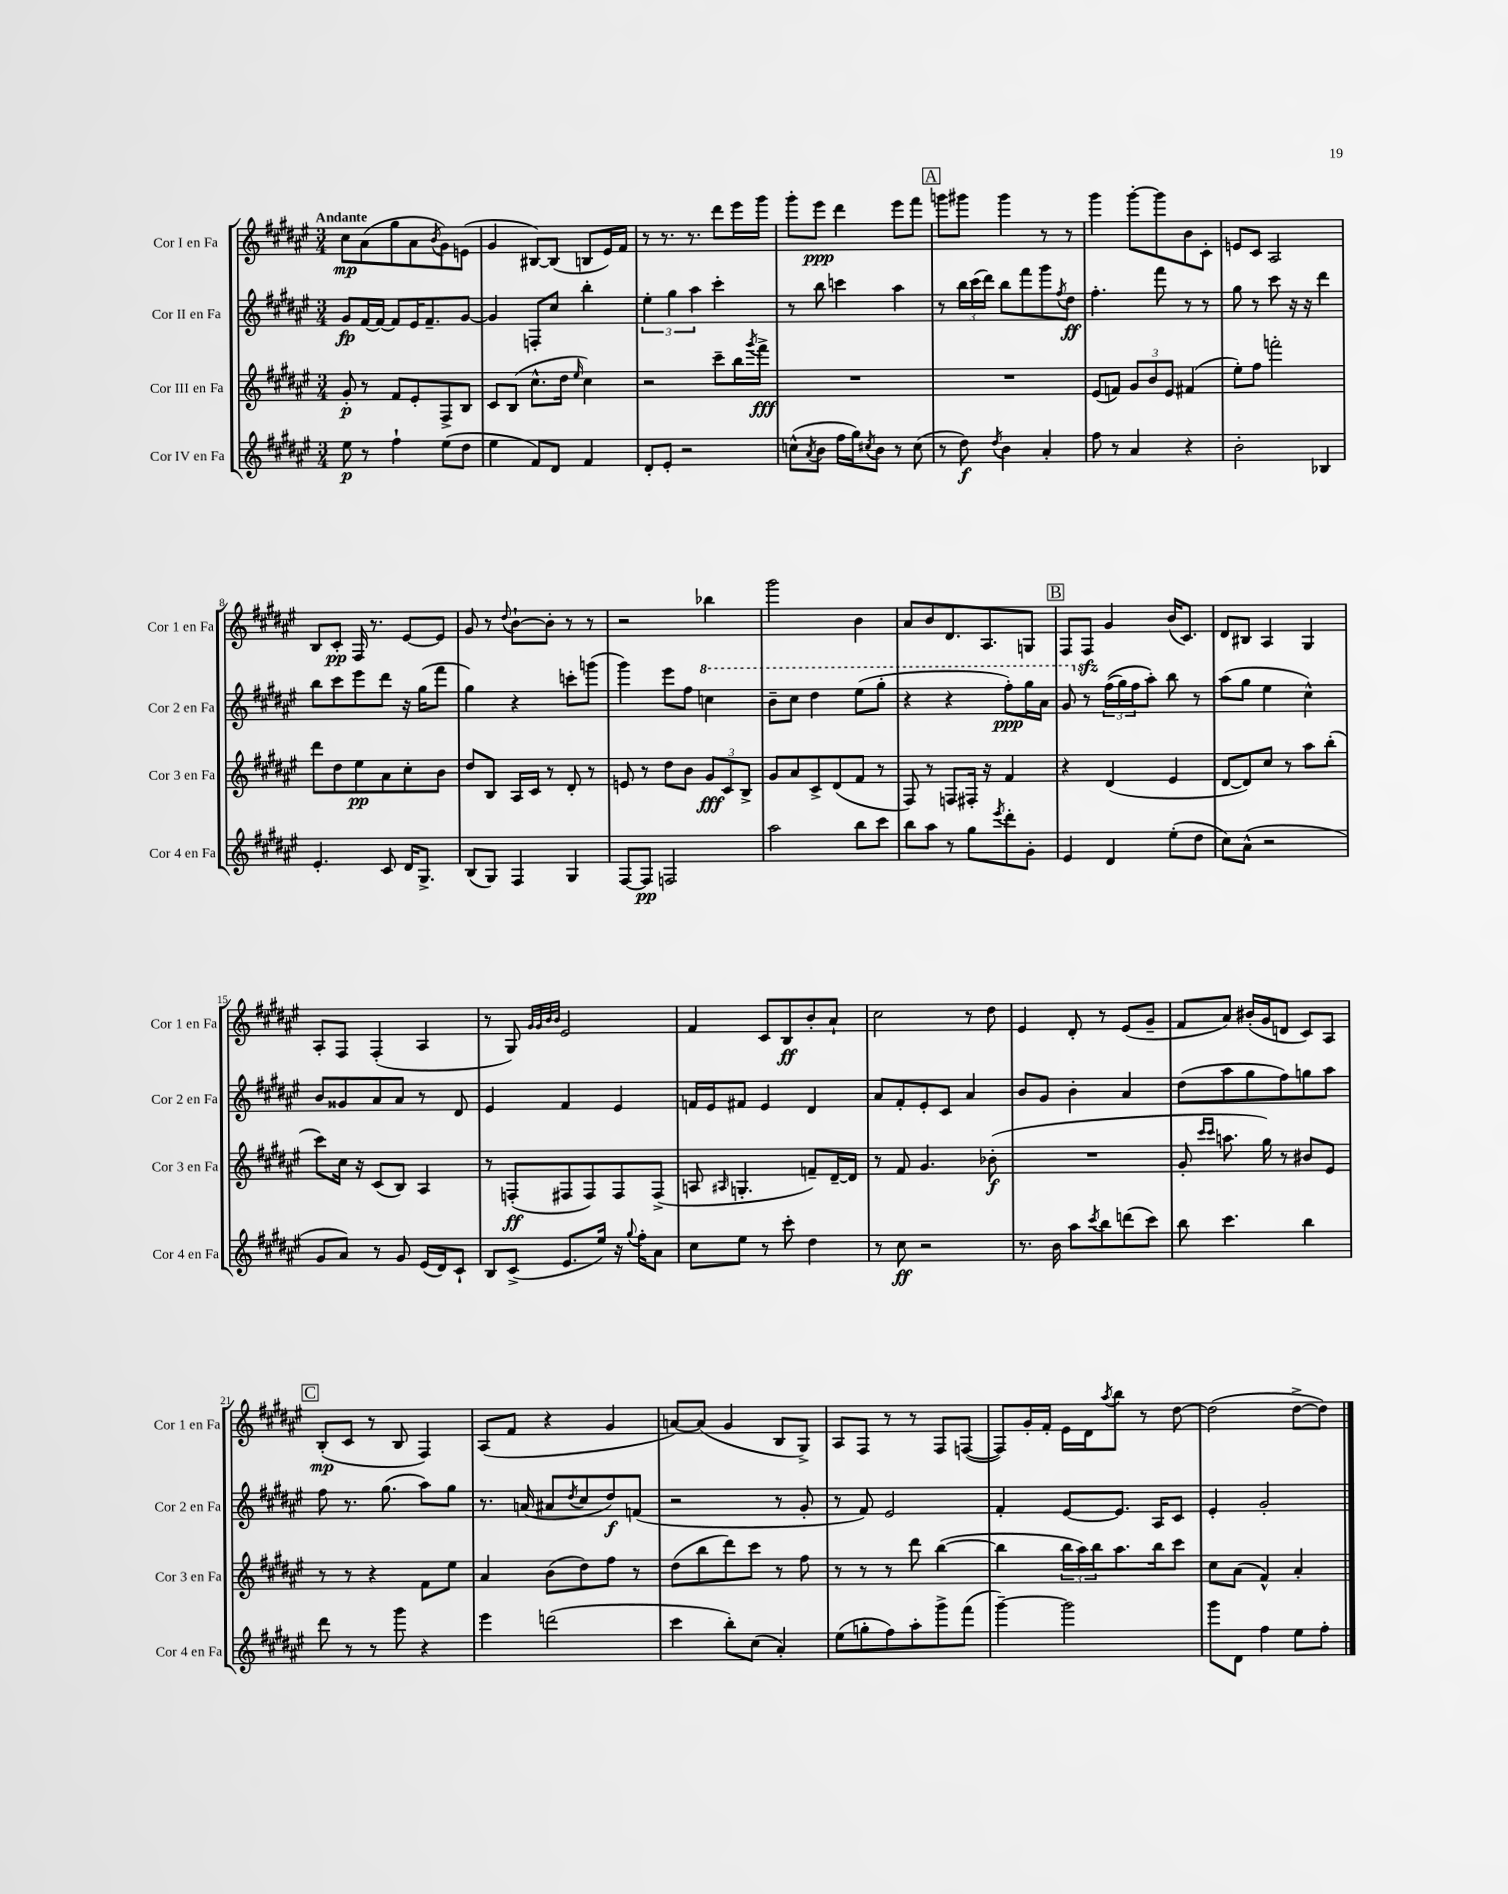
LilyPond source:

<<
\new StaffGroup <<
\new Staff = "s0" \with { instrumentName = "Cor I en Fa" shortInstrumentName = "Cor 1 en Fa" } {
    \clef treble \key fis \major \numericTimeSignature \time 3/4 \tempo "Andante"
    cis''8\mp ais'8( gis''8 ais'8 \acciaccatura { b'8 } gis'8) e'8( |
    gis'4 bis8~) bis8( b8 eis'16) fis'16 |
    r8 r8. r8. dis'''8 eis'''16 gis'''16 |
    gis'''8-. eis'''8\ppp dis'''4 eis'''8 fis'''8 |
    \mark \markup { \box "A" } g'''8 gis'''8 gis'''4 r8 r8 |
    gis'''4 gis'''8~-. gis'''8 b'8 cis'8-. |
    e'8 cis'8 ais2 |
    b8 cis'8-.\pp fis16 r8. eis'8~ eis'8 |
    gis'8 r8 \appoggiatura { dis''8 } b'8~-! b'8-. r8 r8 |
    r2 bes''4 |
    gis'''2 b'4 |
    ais'8 b'8 dis'8. ais8. g8 |
    \mark \markup { \box "B" } fis8 fis8\sfz gis'4 b'16( cis'8.) |
    dis'8 bis8 ais4 gis4 |
    ais8-. fis8 fis4-.( ais4 |
    r8 gis8) \grace { gis'32 gis'32 b'32 b'32 } eis'2 |
    fis'4 cis'8 b8\ff b'8-. ais'8-! |
    cis''2 r8 dis''8 |
    eis'4 dis'8-. r8 eis'8( gis'8-- |
    fis'8 ais'8) bis'16-.( gis'16 d'8 cis'8) ais8 |
    \mark \markup { \box "C" } b8-.\mp( cis'8 r8 b8 fis4) |
    ais8( fis'8 r4 gis'4 |
    a'8~) a'8( gis'4 b8 gis8->) |
    ais8 fis8 r8 r8 fis8 f8~( |
    f8) gis'16-. fis'16-. eis'16 dis'16 \acciaccatura { ais''8 } b''8 r8 dis''8~ |
    dis''2( dis''8~-> dis''8) \bar "|." |
}
\new Staff = "s1" \with { instrumentName = "Cor II en Fa" shortInstrumentName = "Cor 2 en Fa" } {
    \clef treble \key fis \major \numericTimeSignature \time 3/4
    gis'8\fp fis'16~ fis'16~ fis'8 eis'16 fis'8.-- gis'8~ |
    gis'4 f8-. cis''8 b''4-. |
    \tuplet 3/2 { eis''4-. gis''4 ais''4 } cis'''4-. |
    r8 b''8 c'''4 ais''4 |
    \mark \markup { \box "A" } r8 \tuplet 3/2 { b''16 cis'''16( dis'''16) } b''8 fis'''8 gis'''8 \acciaccatura { fis''8 } dis''8\ff |
    fis''4.-. fis'''8 r8 r8 |
    gis''8 r8 cis'''8 r16 r16 dis'''4 |
    b''8 cis'''8 eis'''8 dis'''8 r16 gis''16( fis'''8 |
    gis''4) r4 c'''8-. g'''8( |
    gis'''4) eis'''8 fis''8 \ottava #1 c'''4 |
    b''8-- cis'''8 dis'''4 eis'''8( gis'''8-. |
    r4 r4 fis'''8-.\ppp) gis'''16 ais''16 |
    \mark \markup { \box "B" } gis''8 \ottava #0 r8 \tuplet 3/2 { fis''16(\( gis''16) fis''16 } ais''8-.\) b''8 r8 |
    ais''8( gis''8 eis''4 cis''4-^) |
    b'8 gisis'8 ais'8 ais'8 r8 dis'8 |
    eis'4 fis'4 eis'4 |
    f'16 eis'16 fis'8 eis'4 dis'4 |
    ais'8 fis'8-. eis'8-. cis'8 ais'4 |
    b'8 gis'8 b'4-. ais'4 |
    dis''8( ais''8 gis''8 fis''8) g''8 ais''8 |
    \mark \markup { \box "C" } fis''8 r8. gis''8.( ais''8) gis''8 |
    r8. a'16( ais'8 \acciaccatura { dis''8 } cis''8 dis''8\f) f'8( |
    r2 r8 gis'8-. |
    r8 fis'8) eis'2 |
    fis'4-. eis'8~ eis'8. ais16 cis'8 |
    eis'4-. gis'2-. \bar "|." |
}
\new Staff = "s2" \with { instrumentName = "Cor III en Fa" shortInstrumentName = "Cor 3 en Fa" } {
    \clef treble \key fis \major \numericTimeSignature \time 3/4
    gis'8-.\p r8 fis'8 eis'8-. fis8-> b8 |
    cis'8 b8( cis''8.-^ dis''16 \grace { eis''16 } cis''4) |
    r2 cis'''8-- b''16 \acciaccatura { gis'''8 } fis'''16->\fff |
    R2. |
    \mark \markup { \box "A" } R2. |
    eis'8( f'8) \tuplet 3/2 { gis'8 b'8 eis'8 } fis'4( |
    eis''8-.) fis''8 f'''2-. |
    dis'''8 dis''8 eis''8\pp ais'8 cis''8-. b'8 |
    dis''8 b8 ais16 cis'16 r8 dis'8-. r8 |
    e'8 r8 dis''8 b'8 \tuplet 3/2 { gis'8\fff cis'8 b8-> } |
    gis'8 ais'8 cis'8-> dis'8( fis'8 r8 |
    fis8) r8 f8 fis16-. r16 fis'4 |
    \mark \markup { \box "B" } r4 dis'4( eis'4 |
    dis'8~ dis'8) cis''8 r8 ais''8 b''8-.( |
    cis'''8) cis''16 r16 cis'8( b8) ais4 |
    r8 f8-.\ff( fis8 fis8) fis8 fis8->( |
    a8 \grace { ais16 } g4.-. f'8--) dis'16~-- dis'16 |
    r8 fis'8 gis'4. bes'8-.\f( |
    R2. |
    gis'8-. \grace { cis'''16 cis'''16 } a''8. gis''16) r8 bis'8 eis'8 |
    \mark \markup { \box "C" } r8 r8 r4 fis'8 eis''8 |
    ais'4 b'8( dis''8) fis''8 r8 |
    dis''8( b''8 dis'''8) cis'''8 r8 fis''8 |
    r8 r8 r8 dis'''8 b''4~( |
    b''4 \tuplet 3/2 { b''16 ais''16) b''16 } ais''8. b''16 cis'''8 |
    cis''8 ais'8( fis'4-^) ais'4-. \bar "|." |
}
\new Staff = "s3" \with { instrumentName = "Cor IV en Fa" shortInstrumentName = "Cor 4 en Fa" } {
    \clef treble \key fis \major \numericTimeSignature \time 3/4
    eis''8\p r8 fis''4-! eis''8( dis''8 |
    eis''4 fis'8) dis'8 fis'4 |
    dis'8-. eis'8-. r2 |
    c''8-^( \acciaccatura { ais'8 } b'8 fis''16 gis''16) \acciaccatura { cis''8 } b'8 r8 cis''8( |
    \mark \markup { \box "A" } r8 dis''8\f) \acciaccatura { dis''8 } b'4 ais'4-. |
    fis''8 r8 ais'4 r4 |
    b'2-. bes4 |
    eis'4.-. cis'8 dis'16 gis8.-> |
    b8( gis8) fis4 gis4 |
    fis8~ fis8\pp f2 |
    ais''2 b''8 cis'''8 |
    b''8 ais''8 r8 gis''8 \acciaccatura { eis'''8 } dis'''8-. gis'8-. |
    \mark \markup { \box "B" } eis'4 dis'4 eis''8-.( dis''8 |
    cis''8) ais'8-^( r2 |
    gis'8 ais'8) r8 gis'8 eis'16( dis'16) cis'8-! |
    b8 cis'8->( eis'8. eis''16) r16 \appoggiatura { gis''8 } fis''16-. ais'8 |
    cis''8 eis''8 r8 cis'''8-. dis''4 |
    r8 cis''8\ff r2 |
    r8. b'16 ais''8 \acciaccatura { cis'''8 } b''8 d'''8( cis'''8) |
    b''8 cis'''4. b''4 |
    \mark \markup { \box "C" } dis'''8 r8 r8 gis'''8 r4 |
    eis'''4 d'''2( |
    cis'''4 b''8-.) cis''8( ais'4-.) |
    eis''8( g''8-. fis''8) ais''8-. gis'''8-> fis'''8( |
    gis'''4~--) gis'''2 |
    gis'''8 dis'8 fis''4 eis''8 fis''8-. \bar "|." |
}
>>
>>
